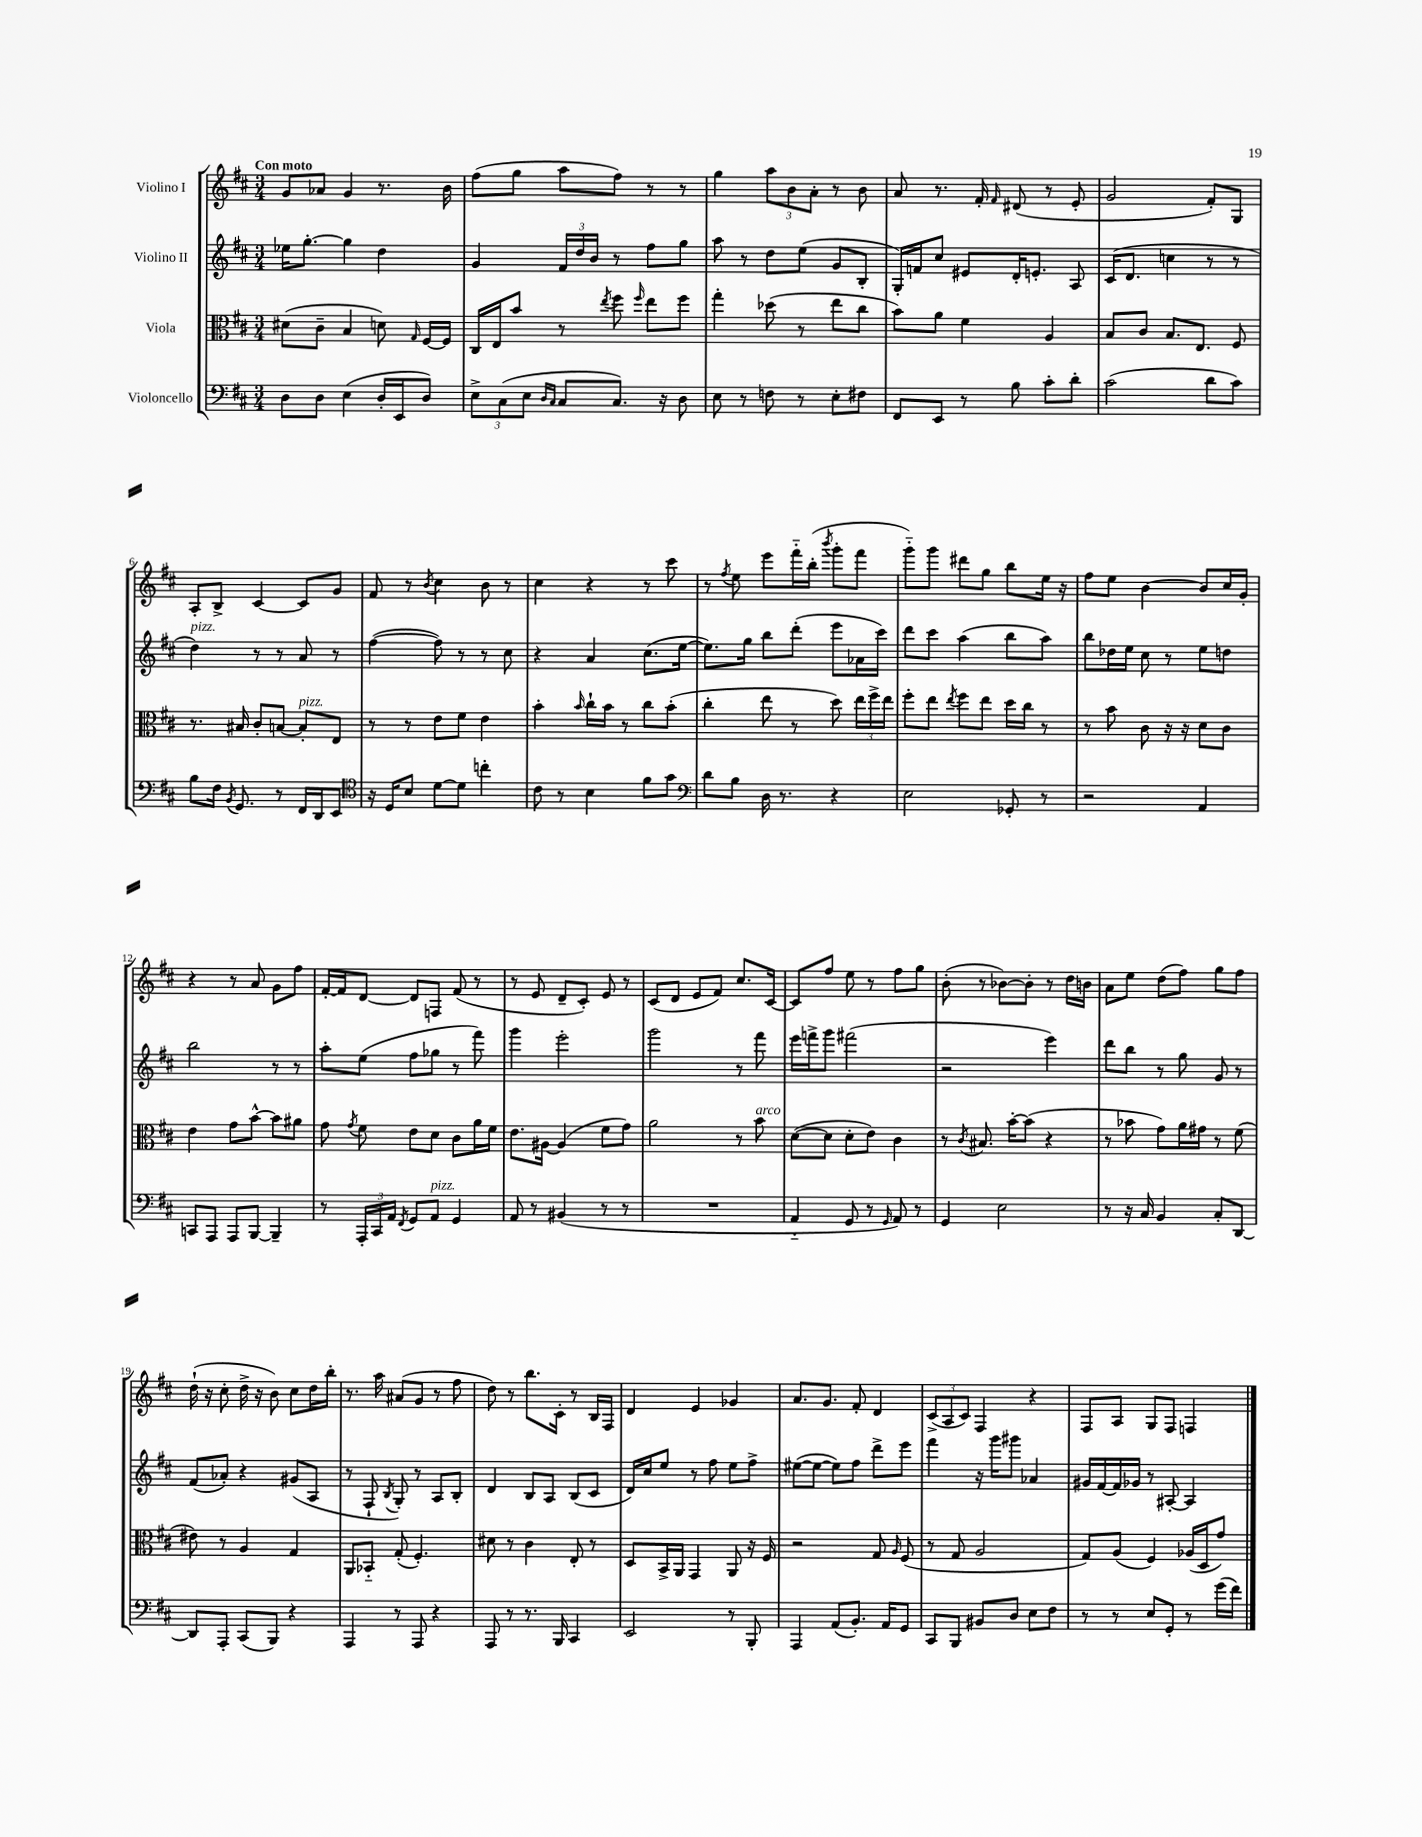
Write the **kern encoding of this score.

**kern	**kern	**kern	**kern
*staff4	*staff3	*staff2	*staff1
*clefF4	*clefC3	*clefG2	*clefG2
*k[f#c#]	*k[f#c#]	*k[f#c#]	*k[f#c#]
*M3/4	*M3/4	*M3/4	*M3/4
8D\L	(8d#\L	16ee-\LK	8g/L
.	.	[8.gg'\J	.
8D\J	8c#~\J	.	8a-/J
(4E\	4B/	4gg\]	4g/
16D'/LL	8d\)	4dd\	8.r
16EE/J	.	.	.
.	16qqG/	.	.
8D/J)	[16F#/LL	.	.
.	16F#/]JJ	.	16b\
=	=	=	=
12E^\L	16C#/LL	4g/	(8ff#\L
.	16E/J	.	.
(12C#\	.	.	.
.	8b/J	.	8gg\J
12E\J	.	.	.
16qqD/LL	.	.	.
16qqC#/JJ	.	.	.
8C#/L	8r	24f#/LL	8aa\L
.	.	24dd/	.
.	.	24b/JJ	.
.	8qee/	.	.
8.C#/J)	8ff#\	8r	8ff#\J)
.	16qqff#/	.	.
.	8ee\L	8ff#\L	8r
16r	.	.	.
8D\	8ff#\J	8gg\J	8r
=	=	=	=
8E\	4gg'\	8aa\	4gg\
8r	.	8r	.
8F\	(8dd-\	8dd\L	12aa\L
.	.	.	12b\
8r	8r	(8ee\J	.
.	.	.	12a'\J
8E'\L	8ee\L	8g/L	8r
8F#\J	8cc#\J	8B'/J	8b\
=	=	=	=
8FF#/L	8b\L)	16G'/LL)	8a/
.	.	16f/J	.
8EE/J	8a\J	8cc#/J	8.r
8r	4f#\	8e#/L	.
.	.	.	16f#'/
.	.	.	16qqf#/
8B\	.	16d'/K	(8d#/
.	.	8.e'/J	.
8c#'\L	4A/	.	8r
8d'\J	.	8A/	8e'/
=	=	=	=
(2c#\	8B/L	(16c#/LK	2g/
.	.	8.d/J	.
.	8c#/J	.	.
.	8.B/L	4cc\	.
.	8.E/J	.	.
8d\L	.	8r	8f#'/L)
8c#\J)	8F#/	8r	8G/J
=	=	=	=
8B\L	8.r	4dd\)	8A'/L
16F#\Jk	.	.	8B^/J
8qBB/	.	.	.
8.GG/	16B#/	.	.
.	8c#'/L	8r	[4c#/
8r	[8B/J	8r	.
16FF#/LL	8B'/]L	8a/	8c#/]L
16DD/J	.	.	.
8EE/J	8E/J	8r	8g/J
=	=	=	=
*clefC4	*	*	*
16r	8r	([4ff#\	8f#/
16D/LK	.	.	.
8B/J	8r	.	8r
.	.	.	8qb/
[8d\L	8e\L	8ff#\])	4cc#\
8d\]J	8f#\J	8r	.
4cc'\	4e\	8r	8b\
.	.	8cc#\	8r
=	=	=	=
8c#\	4b'\	4r	4cc#\
8r	.	.	.
.	16qqb/	.	.
4B\	16cc#`\LL	4a/	4r
.	16b\JJ	.	.
.	8r	.	.
8f#\L	8cc#\L	(8.cc#\L	8r
8g\J	(8b'\J	.	8ccc#\
.	.	[16ee\Jk	.
=	=	=	=
*clefF4	*	*	*
8d\L	4cc#'\	8.ee\]L)	8r
.	.	.	8qff#/
8B\J	.	.	8ee\
.	.	16gg\Jk	.
16D\	8ee\	8bb\L	8eee\L
8.r	.	.	.
.	8r	(8ddd'\J	16fff#'~\L
.	.	.	(16bb'\JJ
.	.	.	8qbbb/
4r	8dd\)	8eee\L	8ggg'\L
.	24ee\LL	16a-\L	8fff#\J
.	24ff#^\	.	.
.	.	16ccc#\JJ)	.
.	24ee\JJ	.	.
=	=	=	=
2E\	8ff#'\L	8ddd\L	8ggg'~\L)
.	8ee\J	8ccc#\J	8ggg\J
.	8qee/	.	.
.	8ff#\L	(4aa\	8ddd#\L
.	8ee\J	.	8gg\J
8GG-'/	16dd\LL	8bb\L	8bb\L
.	16cc#\JJ	.	.
8r	8r	8aa\J)	16ee\Jk
.	.	.	16r
=	=	=	=
2r	8r	8bb\L	8ff#\L
.	8b\	16dd-\L	8ee\J
.	.	16ee\JJ	.
.	8c#\	8cc#\	[4b\
.	16r	8r	.
.	16r	.	.
4AA/	8d\L	8ee\L	8b/]L
.	8c#\J	8dd\J	16cc#/L
.	.	.	16g'/JJ
=	=	=	=
8CC/L	4e\	2bb\	4r
8AAA/J	.	.	.
8AAA/L	8g\L	.	8r
[8BBB/J	[8b^^\J	.	8a/
4BBB~/]	8b\]L	8r	8g\L
.	8a#\J	8r	8ff#\J
=	=	=	=
8r	8g\	8aa'\L	[16f#'/LL
.	.	.	16f#/]J
.	8qg/	.	.
24AAA'/LL	8f#\	(8ee\J	[8d/J
24CC#/	.	.	.
24AA/JJ	.	.	.
8qFF#/	.	.	.
8GG/L	8e\L	8ff#\L	8d/]L
8AA/J	8d\J	8gg-\J	8F/J
4GG/	8c#\L	8r	(8f#/
.	16a\L	8fff#\)	8r
.	16f#\JJ	.	.
=	=	=	=
8AA/	8.e\L	4ggg\	8r
8r	.	.	8e/
.	[16A#\Jk	.	.
(4BB#/	(4A#/]	2eee'\	8d~/L
.	.	.	8c#'/J)
8r	8f#\L	.	8e/
8r	8g\J)	.	8r
=	=	=	=
2.r	2a\	2ggg\	(8c#/L
.	.	.	8d/J
.	.	.	8e/L
.	.	.	8f#/J)
.	8r	8r	8.cc#/L
.	8b\	8fff#\	.
.	.	.	[16c#/Jk
=	=	=	=
4AA'~/	([8d\L	16eee\LL	8c#/]L
.	.	16fff^\J	.
.	8d\]J	8ggg\J	8ff#/J
8GG/	8d'\L	(2fff#\	8ee\
8r	8e\J)	.	8r
16qqGG/	.	.	.
8AA/)	4c#\	.	8ff#\L
8r	.	.	8gg\J
=	=	=	=
4GG/	8r	2r	(8b'\
.	8qc#/	.	.
.	8.B#/	.	8r
2E\	.	.	[8b-\L)
.	[16b'\LK	.	.
.	(8b\]J	.	8b-'\]J
.	4r	4eee\)	8r
.	.	.	16dd\LL
.	.	.	16b\JJ
=	=	=	=
8r	8r	8ddd\L	8a\L
16r	8b-\	8bb\J	8ee\J
16C#/	.	.	.
4BB/	8g\L)	8r	(8dd\L
.	16a\L	8gg\	8ff#\J)
.	16g#\JJ	.	.
8C#'/L	8r	8g/	8gg\L
[8DD/J	(8f#\	8r	8ff#\J
=	=	=	=
8DD/]L	8e#\)	(8f#/L	(16dd`\
.	.	.	16r
8AAA'/J	8r	8a-'/J)	8cc#'\
(8CC#/L	4A/	4r	16dd^\
.	.	.	16r
8BBB/J)	.	.	8b\)
4r	4G/	(8g#/L	8cc#\L
.	.	8A/J	16dd\L
.	.	.	16bb'\JJ
=	=	=	=
4AAA/	8AA/L	8r	8.r
.	8BB-'~/J	8F#`/	.
.	.	.	16aa\
.	.	8qB/	.
8r	(8G'/	8G'/)	(8a#/L
8AAA/	4.F#'/)	8r	8g/J
4r	.	8A/L	8r
.	.	8B'/J	8ff#\
=	=	=	=
8AAA/	8d#\	4d/	8dd\)
8r	8r	.	8r
8.r	4c#\	8B/L	8.bb\L
.	.	8A/J	.
16BBB/	.	.	16c#'\Jk
4CC#/	8E'/	(8B/L	8r
.	8r	8c#/J	16B/LL
.	.	.	16F#/JJ
=	=	=	=
2EE/	8D/L	16d/LL)	4d/
.	.	16cc#/J	.
.	16BB^/L	8ee/J	.
.	16AA/JJ	.	.
.	4GG/	8r	4e/
.	.	8ff#\	.
8r	8AA/	8ee\L	4g-/
8BBB'/	16r	8ff#^\J	.
.	16F#/	.	.
=	=	=	=
4AAA/	2r	([8ee#\L	8.a/L
.	.	8ee#\_J	.
.	.	.	8.g/J
(8AA/L	.	8ee#\]L)	.
8.BB'/J)	.	8ff#\J	8f#'/
.	8G/	8ddd^\L	4d/
16AA/LK	.	.	.
.	16qqA/	.	.
8GG/J	(8F#/	8eee\J	.
=	=	=	=
8CC#/L	8r	4fff#\	(12c#^/L
.	.	.	12A/
8BBB/J	8G/	.	.
.	.	.	12c#/J)
8BB#/L	2A/	16r	4F#/
.	.	16ggg\LK	.
8D/J	.	8ggg#\J	.
8E\L	.	4a-/	4r
8F#\J	.	.	.
=	=	=	=
8r	8G/L)	16g#/LL	8F#/L
.	.	[16f#/	.
8r	(8A/J	16f#/]	8A/J
.	.	16g-/JJ	.
8E/L	4F#/)	8r	8G/L
8GG'/J	.	[8A#'/	8F#/J
8r	(16A-/LL	4A#/]	4F/
.	16D/J	.	.
(16g\LL	8g/J)	.	.
16f#\JJ)	.	.	.
==	==	==	==
*-	*-	*-	*-
